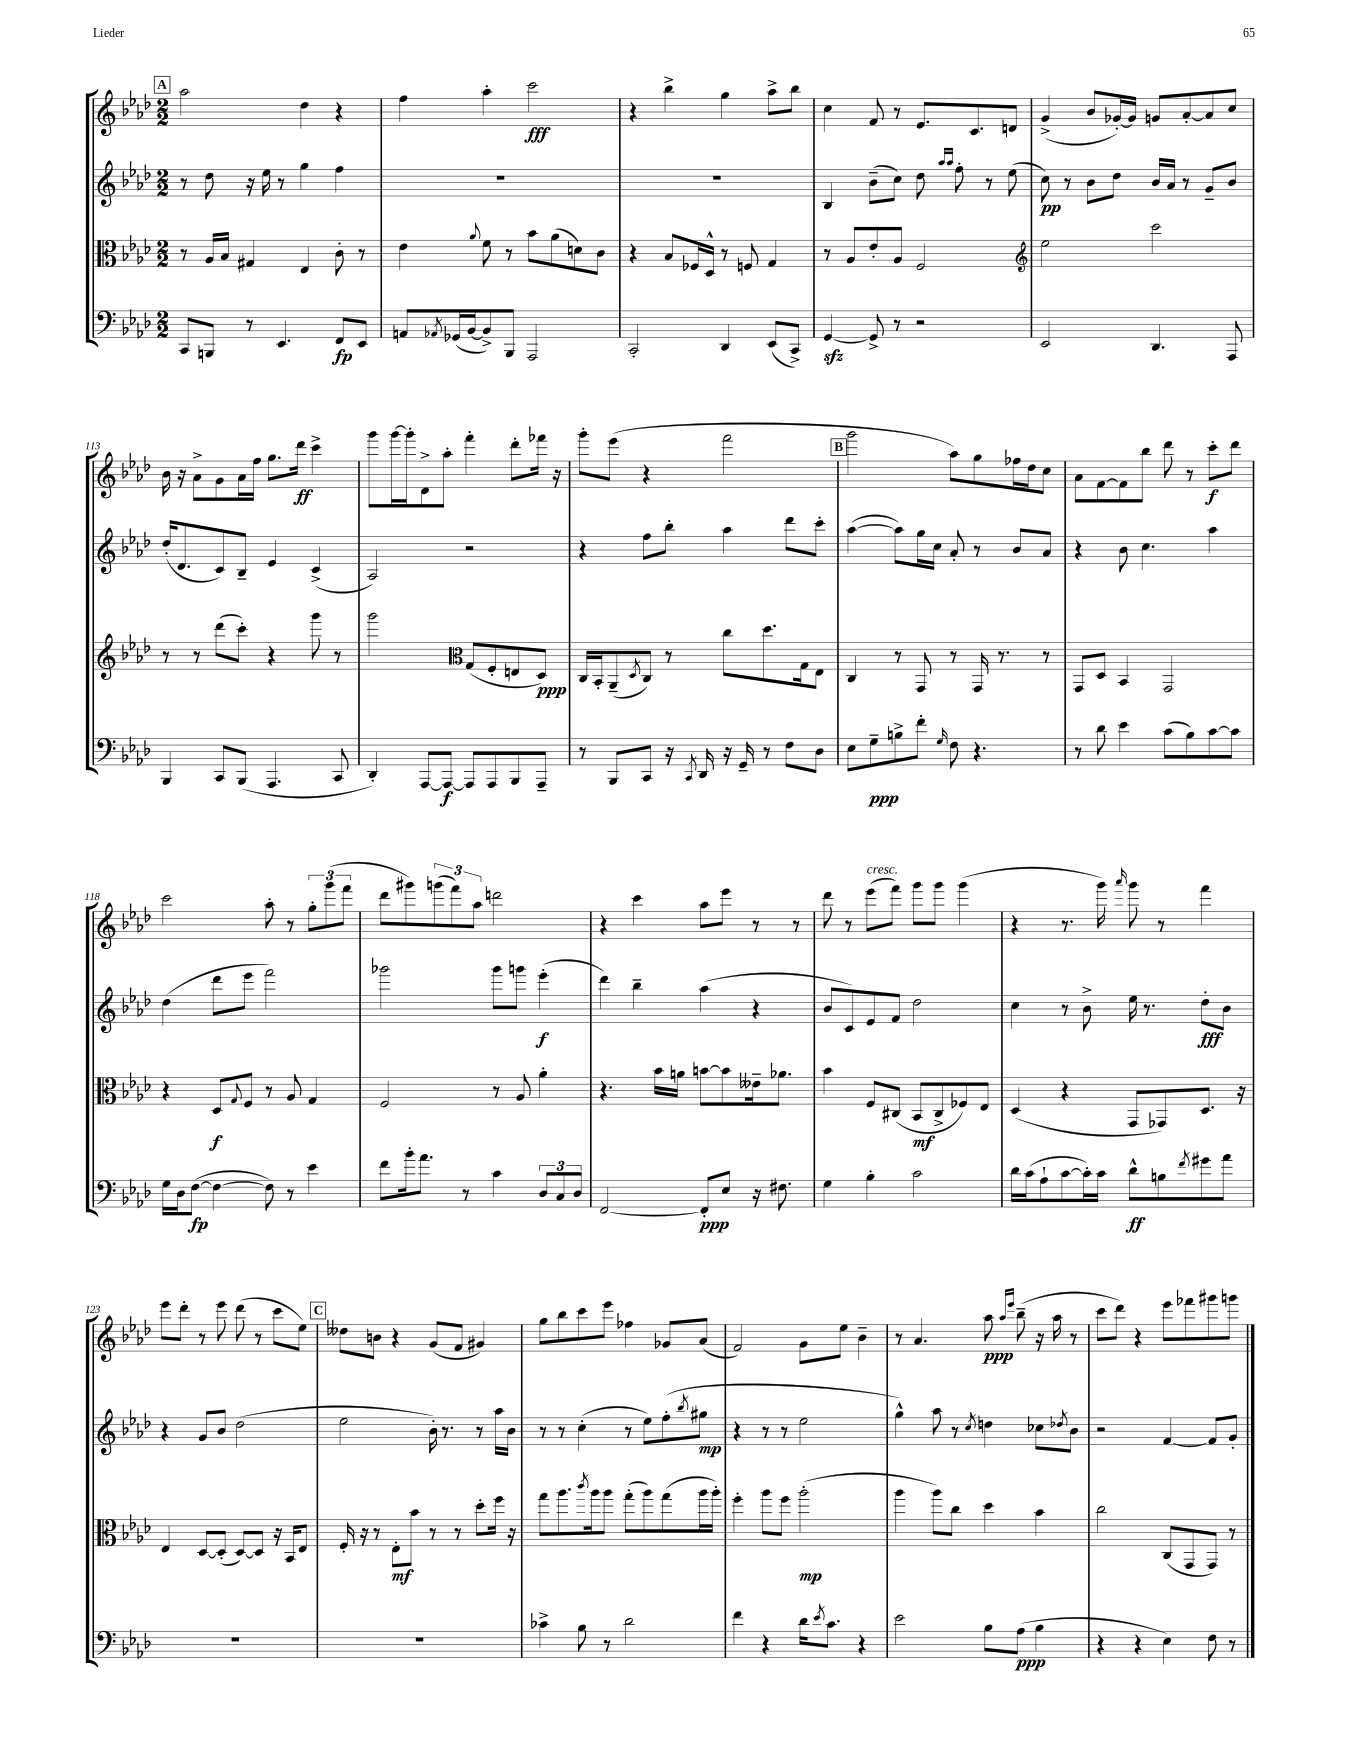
<<
\new StaffGroup <<
\new Staff = "s0" {
    \clef treble \key aes \major \numericTimeSignature \time 2/2
    \mark \markup { \box "A" } aes''2 des''4 r4 |
    f''4 aes''4-. c'''2\fff |
    r4 bes''4-> g''4 aes''8-> bes''8 |
    c''4 f'8 r8 ees'8. c'8. d'8 |
    g'4->( bes'8 ges'16~-.) ges'16 g'8 aes'8~-. aes'8 c''8 |
    bes'16 r16 aes'8-> g'8 aes'16 f''16 g''8. des'''16\ff c'''4-> |
    g'''8 g'''16~ g'''16-. des'8-> aes''8-. f'''4-. des'''8-. fes'''16 r16 |
    g'''8-. ees'''8( r4 f'''2 |
    \mark \markup { \box "B" } g'''2 aes''8) g''8 fes''16 des''16 c''8 |
    aes'8 f'8~ f'8 bes''8 des'''8 r8 c'''8-.\f des'''8 |
    c'''2 aes''8-. r8 \tuplet 3/2 { g''8-. g'''8( f'''8 } |
    des'''8 gis'''8) \tuplet 3/2 { g'''8( f'''8) aes''8 } d'''2 |
    r4 c'''4 aes''8 ees'''8 r8 r8 |
    des'''8 r8 ees'''8^\markup { \italic "cresc." }( f'''8) g'''8 g'''8 g'''4( |
    r4 r8. g'''16) \grace { aes'''16 } g'''8 r8 f'''4 |
    ees'''8 des'''8-. r8 ees'''8 des'''8( r8 c'''8 ees''8) |
    \mark \markup { \box "C" } deses''8 b'8 r4 g'8( f'8 gis'4) |
    g''8 bes''8 c'''8 ees'''8 fes''4 ges'8 aes'8( |
    f'2) g'8 ees''8 bes'4-- |
    r8 aes'4. aes''8\ppp \grace { aes''16 ees'''16 } bes''8--( r16 aes''16 r8 |
    c'''8 des'''8) r4 ees'''8 fes'''8 gis'''8 g'''8 \bar "|." |
}
\new Staff = "s1" {
    \clef treble \key aes \major \numericTimeSignature \time 2/2
    \mark \markup { \box "A" } r8 des''8 r16 ees''16 r8 g''4 f''4 |
    R1 |
    R1 |
    bes4 bes'8--( c''8) des''8 \grace { aes''16 aes''16 } f''8-. r8 ees''8( |
    c''8\pp) r8 bes'8 des''8 bes'16 aes'16 r8 g'8-- bes'8 |
    des''16-.( des'8. c'8) bes8-- ees'4 c'4->( |
    aes2) r2 |
    r4 f''8 bes''8-. aes''4 des'''8 c'''8-. |
    \mark \markup { \box "B" } aes''4~( aes''8) g''16 c''16 aes'8-. r8 bes'8 aes'8 |
    r4 bes'8 c''4. aes''4 |
    des''4( des'''8 ees'''8 f'''2) |
    ges'''2 ges'''8 g'''8 ees'''4-.\f( |
    des'''4) bes''4-- aes''4( r4 |
    bes'8 c'8) ees'8 f'8 des''2 |
    c''4 r8 bes'8-> ees''16 r8. des''8-.\fff bes'8 |
    r4 g'8 bes'8 des''2( |
    \mark \markup { \box "C" } ees''2 bes'16-.) r8. r8 aes''16 bes'16 |
    r8 r8 c''4-.( r8 ees''8) f''8-.( \acciaccatura { bes''8 } gis''8\mp |
    r4 r8 r8 ees''2 |
    g''4-^) aes''8 r8 \acciaccatura { c''8 } d''4 ces''8 \acciaccatura { des''8 } bes'8 |
    r2 f'4~ f'8 g'8-. \bar "|." |
}
\new Staff = "s2" {
    \clef alto \key aes \major \numericTimeSignature \time 2/2
    \mark \markup { \box "A" } r8 aes16 bes16 gis4 ees4 c'8-. r8 |
    ees'4 \appoggiatura { aes'8 } f'8 r8 bes'8 aes'8( d'8) c'8 |
    r4 bes8 fes16 des16-^ r8 f8 g4 |
    r8 aes8 ees'8-. aes8 f2 |
    \clef treble ees''2 c'''2 |
    r8 r8 des'''8( c'''8-.) r4 g'''8 r8 |
    g'''2 \clef alto g8( f8-. e8 des8\ppp) |
    c16 bes,16-. aes,8--( \acciaccatura { des8 } c8) r8 c''8 des''8. g16 ees8 |
    \mark \markup { \box "B" } c4 r8 g,8 r8 g,16 r8. r8 |
    g,8 des8 bes,4 g,2 |
    r4 des8\f \appoggiatura { g8 } f8 r8 aes8 g4 |
    f2 r8 aes8 aes'4-. |
    r4. bes'16 a'16 b'8~ b'8 eeses'16-- aes'8. |
    bes'4 f8 cis8( bes,8\mf cis8-> fes8) ees8 |
    des4( r4 g,8 ges,8) des8. r16 |
    ees4 des8~ des8-.( des8~) des8 r16 bes,16 ees8 |
    \mark \markup { \box "C" } f16-. r16 r8 ees8-.\mf bes'8 r8 r8 des''8-. f''16 r16 |
    g''8 aes''8. \acciaccatura { c'''8 } aes''16 aes''8 g''8-.( aes''8) g''8( aes''16 aes''16-.) |
    f''4-. aes''8 f''8 aes''2-.\mp( |
    aes''4 aes''8) c''8 des''4 bes'4 |
    c''2 c8( g,8 g,8) r8 \bar "|." |
}
\new Staff = "s3" {
    \clef bass \key aes \major \numericTimeSignature \time 2/2
    \mark \markup { \box "A" } c,8 b,,8 r8 ees,4. f,8\fp ees,8 |
    a,8 \acciaccatura { aes,8 } ges,16( bes,16~ bes,8->) bes,,8 aes,,2 |
    c,2-. des,4 ees,8( c,8->) |
    g,4~\sfz g,8-> r8 r2 |
    ees,2 des,4. aes,,8 |
    bes,,4 c,8 bes,,8( aes,,4. c,8 |
    des,4-.) aes,,8~ aes,,8~\f aes,,8 aes,,8 bes,,8 aes,,8-- |
    r8 bes,,8 c,8 r16 \acciaccatura { c,8 } des,16 r16 g,16-- r8 f8 des8 |
    \mark \markup { \box "B" } ees8 g8--\ppp b8-> f'8-. \grace { g16 } f8 r4. |
    r8 des'8 ees'4 c'8( bes8) c'8~ c'8 |
    g16 des16 f8~\fp( f4~ f8) r8 ees'4 |
    f'8 bes'16-. aes'8. r8 c'4 \tuplet 3/2 { des8 c8 des8 } |
    f,2~ f,8-.\ppp ees8 r16 fis8. |
    g4 bes4-. c'2 |
    des'16 c'16( aes8-! c'8~ c'16-.) c'16 des'8-^\ff b8 \acciaccatura { f'8 } gis'8 aes'8 |
    R1 |
    \mark \markup { \box "C" } R1 |
    ces'4-> bes8 r8 des'2 |
    f'4 r4 des'16 \acciaccatura { ees'8 } c'8. r4 |
    ees'2 bes8 aes8\ppp( bes4 |
    r4 r4 ees4) f8 r8 \bar "|." |
}
>>
>>
\layout { \context { \Score currentBarNumber = #108 } }
